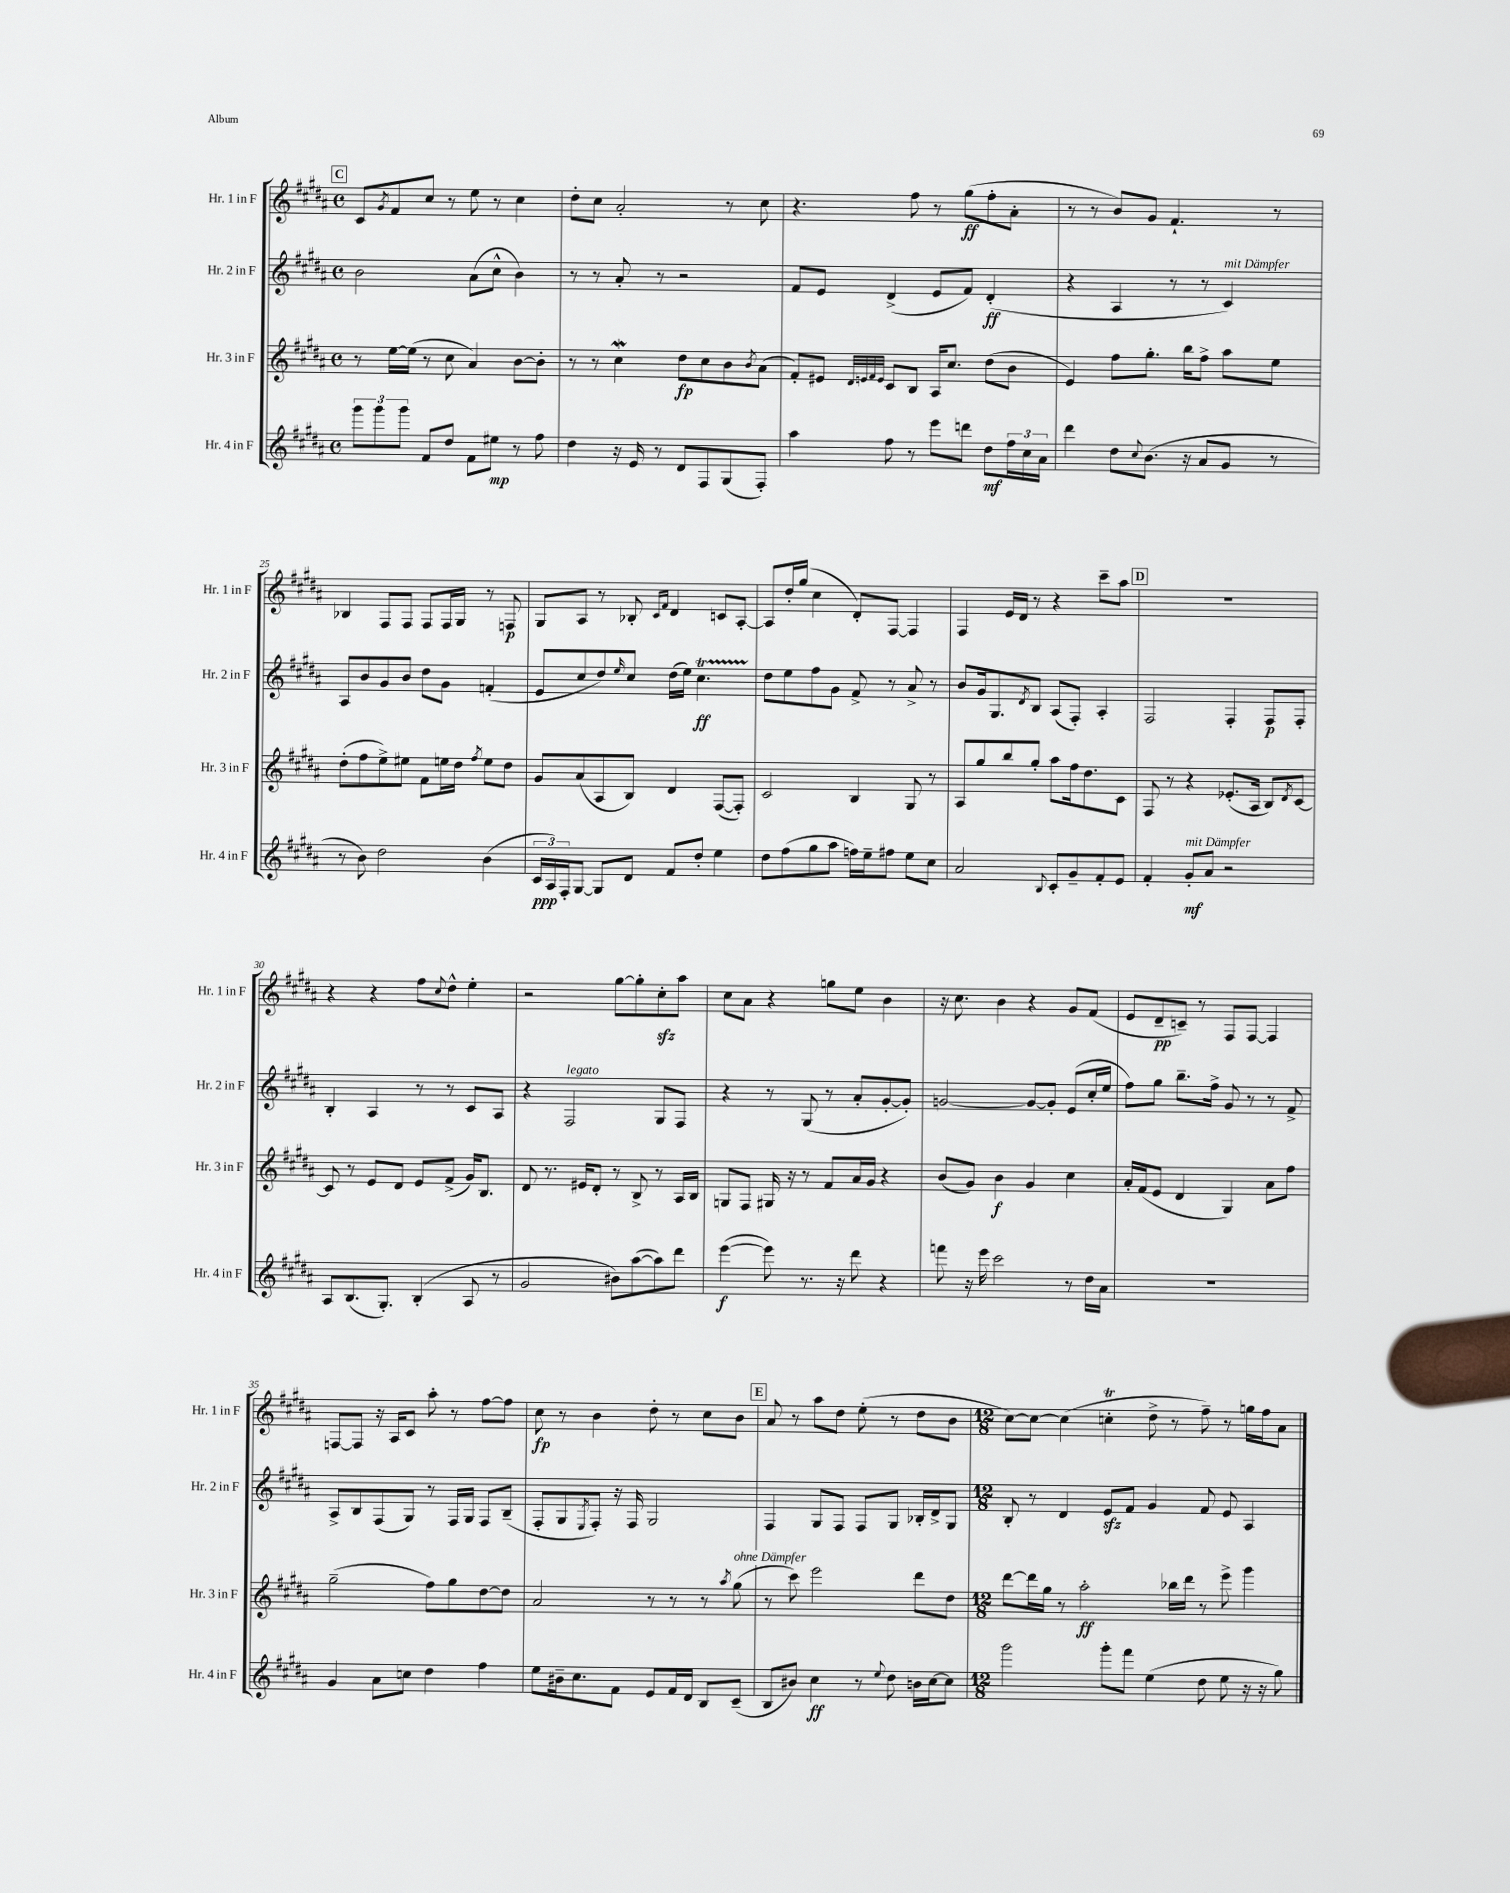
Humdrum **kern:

**kern	**dynam	**kern	**dynam	**kern	**dynam	**kern	**dynam
*part4	*part4	*part3	*part3	*part2	*part2	*part1	*part1
*staff4	*staff4	*staff3	*staff3	*staff2	*staff2	*staff1	*staff1
*I"Hr. 4 in F	*	*I"Hr. 3 in F	*	*I"Hr. 2 in F	*	*I"Hr. 1 in F	*
*I'Hr. 4 in F	*	*I'Hr. 3 in F	*	*I'Hr. 2 in F	*	*I'Hr. 1 in F	*
*clefG2	*	*clefG2	*	*clefG2	*	*clefG2	*
*k[f#c#g#d#a#]	*	*k[f#c#g#d#a#]	*	*k[f#c#g#d#a#]	*	*k[f#c#g#d#a#]	*
*M4/4	*	*M4/4	*	*M4/4	*	*M4/4	*
*met(c)	*	*met(c)	*	*met(c)	*	*met(c)	*
!!LO:REH:place=s1:t=C
=21	=21	=21	=21	=21	=21	=21	=21
12ggg#\L	.	8r	.	2b\	.	8c#/L	.
12ggg#\	.	.	.	.	.	.	.
.	.	.	.	.	.	8qg#/	.
.	.	[16ee\LL	.	.	.	8f#/	.
12ggg#\J	.	.	.	.	.	.	.
.	.	(16ee\JJ]	.	.	.	.	.
8f#/L	.	8r	.	.	.	8cc#/J	.
8dd#/J	.	8cc#\	.	.	.	8r	.
8f#\L	.	4a#/)	.	(8a#\L	.	8ee\	.
8ee#X\J	mp	.	.	8cc#^^\J	.	8r	.
8r	.	[8b\L	.	4b\)	.	4cc#\	.
8ff#\	.	8b'\J]	.	.	.	.	.
=22	=22	=22	=22	=22	=22	=22	=22
4dd#\	.	8r	.	8r	.	8dd#'\L	.
.	.	8r	.	8r	.	8cc#\J	.
16r	.	4cc#W\	.	8a#'/	.	2a#'/	.
16e/	.	.	.	.	.	.	.
8r	.	.	.	8r	.	.	.
8d#/L	.	8dd#\L	fp	2r	.	.	.
8F#/	.	8cc#\	.	.	.	.	.
(8G#/	.	8b\	.	.	.	8r	.
.	.	8qb/	.	.	.	.	.
8F#'/J)	.	(8a#\J	.	.	.	8cc#\	.
=23	=23	=23	=23	=23	=23	=23	=23
4aa#\	.	8f#'/L)	.	8f#/L	.	4.r	.
.	.	8e#X/J	.	8e/J	.	.	.
.	.	32qqd#/LLL	.	.	.	.	.
.	.	32qqen/	.	.	.	.	.
.	.	32qqf#/	.	.	.	.	.
.	.	32qqe/JJJ	.	.	.	.	.
8ff#\	.	8c#/L	.	(4d#^/	.	.	.
8r	.	8B/J	.	.	.	8ff#\	.
8eee\L	.	16A#/KL	.	8e/L	.	8r	.
.	.	8.cc#/J	.	.	.	.	.
8dddn\J	.	.	.	8f#/J)	.	(8gg#\L	ff
8dd#\L	mf	(8dd#\L	.	(4d#'/	ff	8ff#'\	.
24ff#\L	.	8b\J	.	.	.	8a#'\J	.
24cc#\	.	.	.	.	.	.	.
24a#\JJ	.	.	.	.	.	.	.
=24	=24	=24	=24	=24	=24	=24	=24
4ddd#\	.	4e/)	.	4r	.	8r	.
.	.	.	.	.	.	8r	.
8dd#\L	.	8ff#\L	.	4A#/	.	8b/L)	.
8qqcc#/	.	.	.	.	.	.	.
(8.b\J	.	8.gg#'\J	.	.	.	8g#/J	.
.	.	.	.	8r	.	4.f#`/	.
16r	.	16bb\KL	.	.	.	.	.
8a#/L	.	8ff#^\J	.	8r	.	.	.
!	!	!	!	!LO:TX:a:i:t=mit Dämpfer	!	!	!
8g#/J	.	8aa#\L	.	4c#/)	.	.	.
8r	.	8ee\J	.	.	.	8r	.
!!LO:LB:g=z
=25	=25	=25	=25	=25	=25	=25	=25
8r	.	(8dd#'\L	.	8A#/L	.	4B-X/	.
8b\)	.	8ff#\	.	8b/	.	.	.
2dd#\	.	8ee^\)	.	8g#/	.	8F#/L	.
.	.	8ee#X\J	.	8b/J	.	8F#/J	.
.	.	8f#\L	.	8dd#\L	.	8F#/L	.
.	.	16een\L	.	8g#\J	.	16F#/L	.
.	.	16dd#\JJ	.	.	.	16G#/JJ	.
.	.	8qff#/	.	.	.	.	.
(4b\	.	8ee\L	.	(4fn'/	.	8r	.
.	.	8dd#\J	.	.	.	8Fn/	p
=26	=26	=26	=26	=26	=26	=26	=26
24c#/LL	ppp	8g#/L	.	8e/L	.	8G#/L	.
24A#/)	.	.	.	.	.	.	.
24F#'/J	.	.	.	.	.	.	.
[8G#/J	.	(8a#/	.	8cc#/	.	8A#/J	.
8G#/L]	.	8A#/	.	8dd#/)	.	8r	.
.	.	.	.	16qqee/	.	.	.
8d#/J	.	8B/J)	.	8cc#/J	.	8B-X'/	.
.	.	.	.	.	.	16qqc#/LL	.
.	.	.	.	.	.	16qqf#/JJ	.
8f#/L	.	4d#/	.	(16dd#\LL	.	4d#/	.
.	.	.	.	16ee\JJ)	.	.	.
8dd#'/J	.	.	.	4.cc#T\	ff	.	.
4ee\	.	([8F#/L	.	.	.	8cn/L	.
.	.	8F#'/J])	.	.	.	[8A#'/J	.
=27	=27	=27	=27	=27	=27	=27	=27
8dd#\L	.	2c#/	.	8dd#\L	.	8A#/L]	.
(8ff#\	.	.	.	8ee\	.	16dd#'/L	.
.	.	.	.	.	.	(16gg#/JJ	.
8gg#\	.	.	.	8ff#\	.	4cc#\	.
8aa#\J	.	.	.	8g#\J	.	.	.
16ffn\LL)	.	4B/	.	8f#^/	.	8d#'/L)	.
16ee~\J	.	.	.	.	.	.	.
8ff#X\J	.	.	.	8r	.	[8F#/J	.
8ee\L	.	8G#/	.	8a#^/	.	4F#/]	.
8cc#\J	.	8r	.	8r	.	.	.
=28	=28	=28	=28	=28	=28	=28	=28
2a#/	.	8A#/L	.	8b/L	.	4F#/	.
.	.	8gg#/	.	16g#/k	.	.	.
.	.	.	.	8.G#/	.	.	.
.	.	8bb/	.	.	.	16e/LL	.
.	.	.	.	.	.	16d#/JJ	.
.	.	.	.	8qd#/	.	.	.
.	.	8gg#'/J	.	8B/J	.	8r	.
8qqB/	.	.	.	.	.	.	.
8c#'/L	.	8aa#\L	.	(8A#/L	.	4r	.
8g#~/	.	16ff#\k	.	8F#'/J)	.	.	.
.	.	8.dd#\	.	.	.	.	.
8f#'/	.	.	.	4A#'/	.	8ccc#~\L	.
8e/J	.	8c#\J	.	.	.	8aa#\J	.
!!LO:REH:place=s1:t=D
=29	=29	=29	=29	=29	=29	=29	=29
4f#'/	.	8F#/	.	2F#/	.	1r	.
.	.	8r	.	.	.	.	.
!LO:TX:a:i:t=mit Dämpfer	!	!	!	!	!	!	!
8g#'/L	mf	4r	.	.	.	.	.
8a#/J	.	.	.	.	.	.	.
2r	.	(8.e-X'/L	.	4F#'/	.	.	.
.	.	16A#/Jk	.	.	.	.	.
.	.	8B/L)	.	8F#/L	p	.	.
.	.	8qd#/	.	.	.	.	.
.	.	[8c#/J	.	8F#'/J	.	.	.
!!LO:LB:g=z
=30	=30	=30	=30	=30	=30	=30	=30
8A#/L	.	8c#/]	.	4B'/	.	4r	.
(8.B/	.	8r	.	.	.	.	.
.	.	8e/L	.	4A#/	.	4r	.
8.G#'/J)	.	.	.	.	.	.	.
.	.	8d#/J	.	.	.	.	.
(4B'/	.	8e/L	.	8r	.	8ff#\L	.
.	.	.	.	.	.	8qqcc#/	.
.	.	(8f#^/J	.	8r	.	8dd#^^\J	.
8A#/	.	16g#/KL)	.	8c#/L	.	4ee'\	.
.	.	8.B/J	.	.	.	.	.
8r	.	.	.	8A#/J	.	.	.
=31	=31	=31	=31	=31	=31	=31	=31
2g#/	.	8d#/	.	4r	.	2r	.
.	.	8.r	.	.	.	.	.
!	!	!	!	!LO:TX:a:i:t=legato	!	!	!
.	.	.	.	2F#/	.	.	.
.	.	16e#X/KL	.	.	.	.	.
.	.	8d#'/J	.	.	.	.	.
8b#X\L)	.	8r	.	.	.	[8gg#\L	.
([8aa#\	.	8B^/	.	.	.	8gg#'\]	.
8aa#\])	.	8r	.	8G#/L	.	8cc#zz'\	.
8ddd#\J	.	16A#/LL	.	8F#/J	.	8aa#\J	.
.	.	16B/JJ	.	.	.	.	.
=32	=32	=32	=32	=32	=32	=32	=32
([4eee\	f	8Gn/L	.	4r	.	8cc#\L	.
.	.	8F#/J	.	.	.	8a#\J	.
8eee\])	.	16G#X/	.	8r	.	4r	.
.	.	16r	.	.	.	.	.
8.r	.	8r	.	(8G#/	.	.	.
.	.	8f#/L	.	8r	.	8ggn\L	.
16r	.	.	.	.	.	.	.
8ddd#\	.	16a#/L	.	8a#'/L	.	8ee\J	.
.	.	16g#/JJ	.	.	.	.	.
4r	.	4r	.	[8g#'/	.	4b\	.
.	.	.	.	8g#'/J])	.	.	.
=33	=33	=33	=33	=33	=33	=33	=33
8fffn\	.	(8b/L	.	[2gn/	.	16r	.
.	.	.	.	.	.	8.cc#\	.
16r	.	8g#/J)	.	.	.	.	.
16eee\	.	.	.	.	.	.	.
2ccc#\	.	4b\	f	.	.	4b\	.
.	.	4g#/	.	8g/L_	.	4r	.
.	.	.	.	8g'/J]	.	.	.
8r	.	4cc#\	.	(8e/L	.	8g#/L	.
16dd#\LL	.	.	.	16cc#'/L	.	(8f#/J	.
16a#\JJ	.	.	.	16ee/JJ	.	.	.
=34	=34	=34	=34	=34	=34	=34	=34
1r	.	16a#'/LL	.	8ff#\L)	.	8e/L	.
.	.	(16f#/J	.	.	.	.	.
.	.	8e/J	.	8gg#\J	.	8d#~/	pp
.	.	4d#/	.	8.bb~\L	.	8cn~/J)	.
.	.	.	.	.	.	8r	.
.	.	.	.	16ff#^\Jk	.	.	.
.	.	4G#/)	.	8g#/	.	8F#/L	.
.	.	.	.	8r	.	[8F#/J	.
.	.	8a#\L	.	8r	.	4F#/]	.
.	.	8ff#\J	.	8f#^/	.	.	.
!!LO:LB:g=z
=35	=35	=35	=35	=35	=35	=35	=35
4g#/	.	(2gg#~\	.	8A#^/L	.	[8Fn/L	.
.	.	.	.	8B/	.	8F/J]	.
8a#\L	.	.	.	(8F#/	.	16r	.
.	.	.	.	.	.	16A#/KL	.
8ccn\J	.	.	.	8G#/J)	.	8c#/J	.
4dd#\	.	8ff#\L)	.	8r	.	8aa#'\	.
.	.	8gg#\	.	16F#/LL	.	8r	.
.	.	.	.	16G#/JJ	.	.	.
4ff#\	.	[8dd#\	.	8F#/L	.	[8ff#\L	.
.	.	8dd#\J]	.	(8B~/J	.	8ff#\J]	.
=36	=36	=36	=36	=36	=36	=36	=36
8ee\L	.	2a#/	.	8F#'/L	.	8cc#\	fp
16b#X~\k	.	.	.	8G#/	.	8r	.
8.cc#\	.	.	.	.	.	.	.
.	.	.	.	8qE/	.	.	.
.	.	.	.	8F#'/J)	.	4b\	.
8f#\J	.	.	.	16r	.	.	.
.	.	.	.	16F#/	.	.	.
8e/L	.	8r	.	2G#/	.	8dd#'\	.
16f#/L	.	8r	.	.	.	8r	.
16d#/JJ	.	.	.	.	.	.	.
8B/L	.	8r	.	.	.	8cc#\L	.
.	.	8qaa#/	.	.	.	.	.
!	!	!LO:TX:a:i:t=ohne Dämpfer	!	!	!	!	!
(8c#~/J	.	(8gg#\	.	.	.	8b\J	.
!!LO:REH:place=s1:t=E
=37	=37	=37	=37	=37	=37	=37	=37
8B/L	.	8r	.	4F#/	.	8a#/	.
8b#X/J)	.	8ccc#\)	.	.	.	8r	.
4cc#\	ff	2eee\	.	8G#/L	.	8aa#\L	.
.	.	.	.	8F#/J	.	8dd#\J	.
8r	.	.	.	8F#/L	.	(8ee'\	.
8qqee/	.	.	.	.	.	.	.
8dd#\	.	.	.	8G#/J	.	8r	.
16bn\LL	.	8ddd#\L	.	16B-X'/LL	.	8dd#\L	.
[16cc#\J	.	.	.	16d#^/J	.	.	.
8cc#\J]	.	8dd#\J	.	8G#/J	.	8b\J	.
=38	=38	=38	=38	=38	=38	=38	=38
*M12/8	*	*M12/8	*	*M12/8	*	*M12/8	*
2ggg#\	.	[8ddd#\L	.	8B'/	.	[8cc#\L)	.
.	.	16ddd#\L]	.	8r	.	8cc#\J_	.
.	.	16gg#\JJ	.	.	.	.	.
.	.	8r	.	4d#/	.	(4cc#\]	.
.	.	2aa#'\	ff	.	.	.	.
8ggg#'\L	.	.	.	8ezz/L	.	4ccnT'\	.
8fff#\J	.	.	.	8f#/J	.	.	.
(4ee\	.	.	.	4g#/	.	8dd#^\	.
.	.	16bb-X\LL	.	.	.	8r	.
.	.	16ddd#\JJ	.	.	.	.	.
8dd#\	.	8r	.	8f#/	.	8ff#~\)	.
8ee\	.	8eee^\	.	8e/	.	8r	.
16r	.	4ggg#\	.	4A#/	.	16ggn\LL	.
16r	.	.	.	.	.	16ff#\J	.
8gg#\)	.	.	.	.	.	8a#\J	.
==	==	==	==	==	==	==	==
*-	*-	*-	*-	*-	*-	*-	*-
